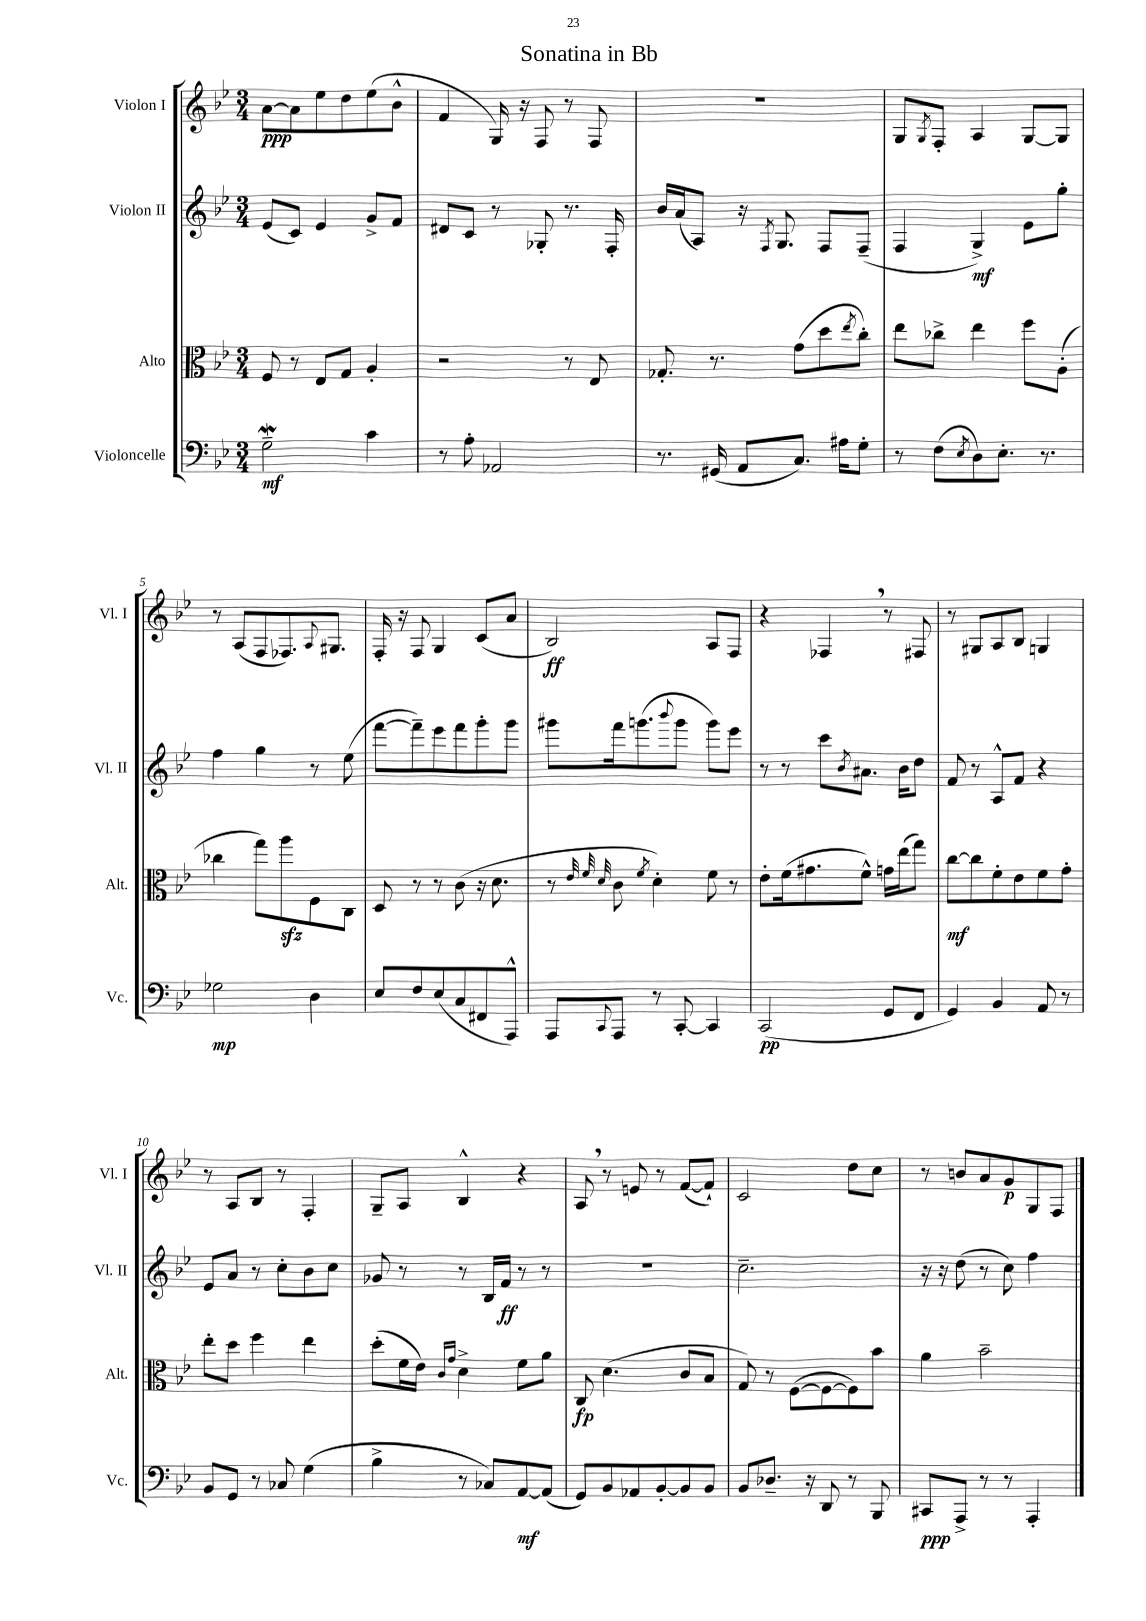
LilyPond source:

\header { title = "Sonatina in Bb" }
<<
\new StaffGroup <<
\new Staff = "s0" \with { instrumentName = "Violon I" shortInstrumentName = "Vl. I" } {
    \clef treble \key bes \major \numericTimeSignature \time 3/4
    a'8~\ppp a'8 ees''8 d''8 ees''8( bes'8-^ |
    f'4 g16) r16 f8 r8 f8 |
    R2. |
    g8 \acciaccatura { g8 } f8-. a4 g8~ g8 |
    r8 a8( f8 fes8.) \appoggiatura { a8 } gis8. |
    f16-. r16 f8 g4 c'8( a'8 |
    bes2\ff) a8 f8 |
    r4 fes4 \breathe r8 fis8 |
    r8 gis8 a8 bes8 g4 |
    r8 a8 bes8 r8 f4-. |
    g8-- a8 bes4-^ r4 |
    a8 \breathe r8 e'8 r8 f'8~( f'8-!) |
    c'2 d''8 c''8 |
    r8 b'8 a'8 g'8\p g8 f8 \bar "|." |
}
\new Staff = "s1" \with { instrumentName = "Violon II" shortInstrumentName = "Vl. II" } {
    \clef treble \key bes \major \numericTimeSignature \time 3/4
    ees'8( c'8) ees'4 g'8-> f'8 |
    dis'8 c'8 r8 ges8-. r8. f16-. |
    bes'16 a'16( a8) r16 \acciaccatura { f8 } g8. f8 f8--( |
    f4 g4->\mf) ees'8 g''8-. |
    f''4 g''4 r8 ees''8( |
    f'''8~ f'''8--) ees'''8 f'''8 g'''8-. g'''8 |
    gis'''8 f'''16 g'''8.( \appoggiatura { bes'''8 } g'''8 g'''8) ees'''8 |
    r8 r8 c'''8 \acciaccatura { bes'8 } ais'8. bes'16 d''8 |
    f'8 r8 a8-^ f'8 r4 |
    ees'8 a'8 r8 c''8-. bes'8 c''8 |
    ges'8 r8 r8 bes16 f'16\ff r8 r8 |
    R2. |
    c''2.-- |
    r16 r16 d''8( r8 c''8) f''4 \bar "|." |
}
\new Staff = "s2" \with { instrumentName = "Alto" shortInstrumentName = "Alt." } {
    \clef alto \key bes \major \numericTimeSignature \time 3/4
    f8 r8 ees8 g8 a4-. |
    r2 r8 ees8 |
    ges8.-. r8. g'8( d''8 \acciaccatura { ees''8 } c''8-.) |
    ees''8 ces''8-> ees''4 f''8 a8-.( |
    ces''4 g''8) a''8\sfz f8 c8 |
    d8 r8 r8 c'8( r16 d'8. |
    r8 \grace { ees'32 f'32 d'32 } c'8 \acciaccatura { f'8 } d'4-.) f'8 r8 |
    ees'8-. f'16( gis'8. f'8-^) g'16 ees''16( g''8) |
    c''8~\mf c''8 f'8-. ees'8 f'8 g'8-. |
    ees''8-. d''8 f''4 ees''4 |
    d''8-.( f'16 ees'16) \grace { c'16 g'16 } d'4-> f'8 a'8 |
    c8\fp d'4.( c'8 bes8 |
    g8) r8 f8~( f8~ f8) bes'8 |
    a'4 bes'2-- \bar "|." |
}
\new Staff = "s3" \with { instrumentName = "Violoncelle" shortInstrumentName = "Vc." } {
    \clef bass \key bes \major \numericTimeSignature \time 3/4
    g2--\mordent\mf c'4 |
    r8 a8-. aes,2 |
    r8. gis,16( a,8 c8.) ais16 g8-. |
    r8 f8( \acciaccatura { ees8 } d8) ees8.-. r8. |
    ges2\mp d4 |
    ees8 f8 ees8( c8 fis,8 a,,8-^) |
    a,,8 \appoggiatura { c,8 } a,,8 r8 c,8~-. c,4 |
    c,2\pp( g,8 f,8 |
    g,4) bes,4 a,8 r8 |
    bes,8 g,8 r8 ces8 g4( |
    bes4-> r8 ces8) a,8~\mf a,8( |
    g,8) bes,8 aes,8 bes,8~-. bes,8 bes,8 |
    bes,8 des8.-- r16 d,8 r8 bes,,8 |
    cis,8\ppp a,,8-> r8 r8 a,,4-. \bar "|." |
}
>>
>>
